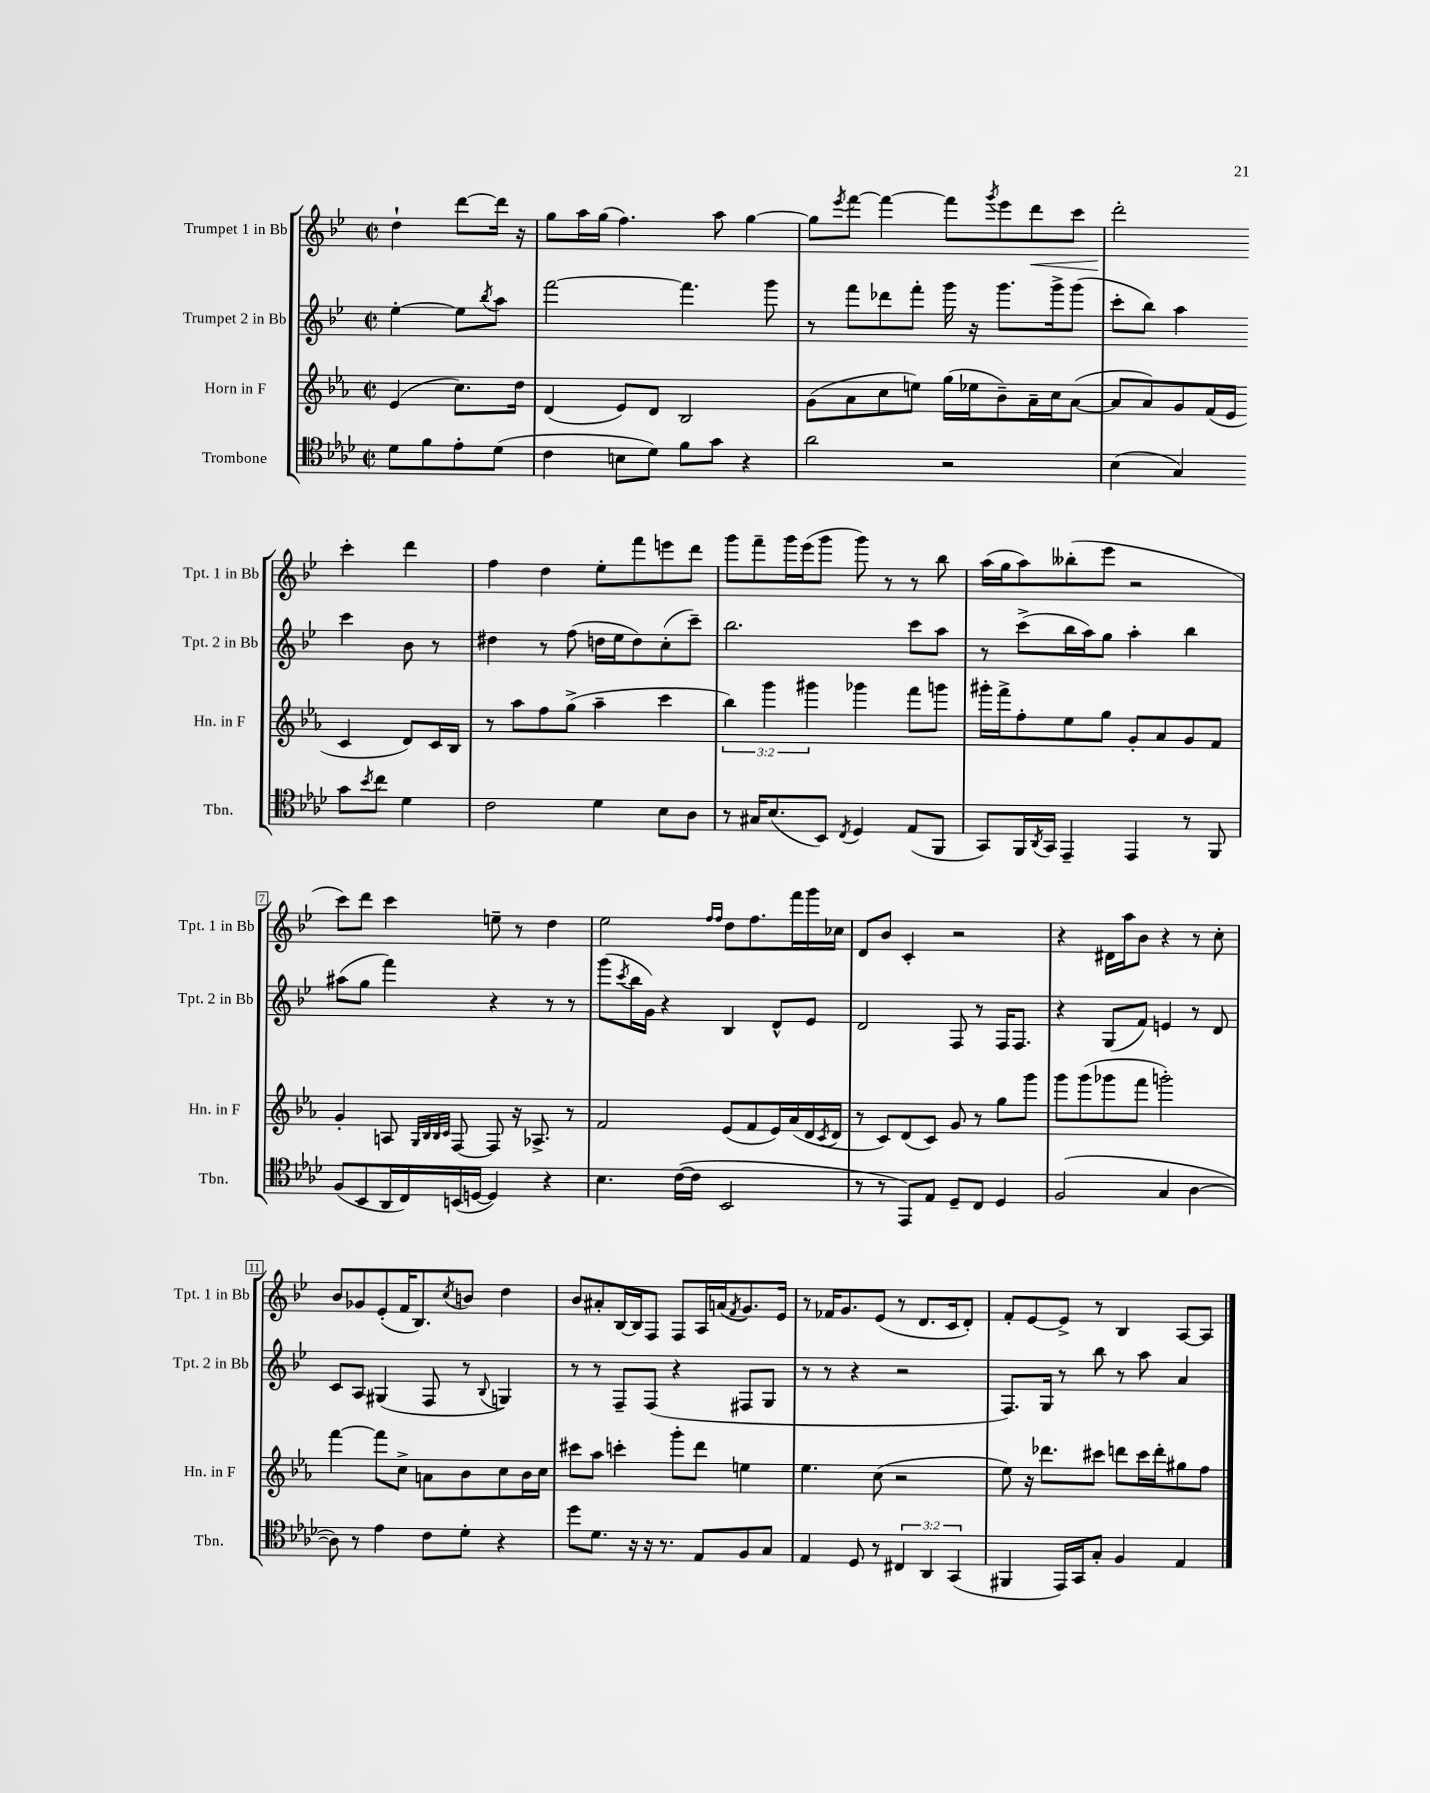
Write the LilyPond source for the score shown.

<<
\new StaffGroup <<
\new Staff = "s0" \with { instrumentName = "Trumpet 1 in Bb" shortInstrumentName = "Tpt. 1 in Bb" } {
    \clef treble \key bes \major \defaultTimeSignature \time 2/2 \partial 2
    d''4-! d'''8~ d'''16 r16 |
    g''8 a''16 g''16( f''4.) a''8 g''4~ |
    g''8 \acciaccatura { ees'''8 } f'''8~ f'''4~ f'''8 \acciaccatura { g'''8 } ees'''8 d'''8\< c'''8 |
    d'''2-.\! c'''4-. d'''4 |
    f''4 d''4 ees''8-. f'''8 e'''8 d'''8 |
    g'''8 f'''8-- g'''16 ees'''16( g'''8 g'''8) r8 r8 bes''8 |
    a''16( g''16 a''8) beses''8-.( ees'''8 r2 |
    c'''8) d'''8 c'''4 e''8-- r8 d''4 |
    ees''2 \grace { f''16 f''16 } d''8 f''8. f'''16 g'''16 ces''16 |
    d'8 bes'8 c'4-. r2 |
    r4 dis'16 a''16 bes'8 r4 r8 c''8-. |
    bes'8 ges'8 ees'8-.( f'16 bes8.) \acciaccatura { c''8 } b'8 d''4 |
    bes'8 ais'8-. bes16~ bes16 f8 f8 a16 a'16( \acciaccatura { f'8 } g'8.) ees'16 |
    r8 fes'16 g'8. ees'8( r8 d'8. c'16 d'8-.) |
    f'8-. ees'8~ ees'8-> r8 bes4 a8~ a8 \bar "|." |
}
\new Staff = "s1" \with { instrumentName = "Trumpet 2 in Bb" shortInstrumentName = "Tpt. 2 in Bb" } {
    \clef treble \key bes \major \defaultTimeSignature \time 2/2 \partial 2
    ees''4~-. ees''8 \acciaccatura { bes''8 } a''8 |
    f'''2~ f'''4. g'''8 |
    r8 f'''8 des'''8 f'''8-. g'''16 r16 g'''8. g'''16-> g'''8( |
    c'''8-. bes''8) a''4 c'''4 bes'8 r8 |
    dis''4 r8 f''8( d''16 ees''16 d''8) c''8-.( c'''8--) |
    bes''2. c'''8 a''8 |
    r8 c'''8->( bes''16 a''16) g''8 a''4-. bes''4 |
    ais''8( g''8 f'''4) r4 r8 r8 |
    g'''8( \acciaccatura { c'''8 } bes''16 g'16) r4 bes4 d'8-^ ees'8 |
    d'2 f8 r8 f16 f8. |
    r4 g8( f'8) e'4 r8 d'8 |
    c'8 a8 gis4( f8 r8 \appoggiatura { bes8 } g4) |
    r8 r8 f8-- f8( r4 fis8 g8 |
    r8 r8 r4 r2 |
    f8.) g16 r8 bes''8 r8 a''8 a'4 \bar "|." |
}
\new Staff = "s2" \with { instrumentName = "Horn in F" shortInstrumentName = "Hn. in F" } {
    \clef treble \key ees \major \defaultTimeSignature \time 2/2 \override Staff.TupletNumber.text = #tuplet-number::calc-fraction-text \partial 2
    ees'4( c''8.) d''16 |
    d'4( ees'8) d'8 bes2 |
    g'8( aes'8 c''8 e''8) g''16( ees''16 bes'8--) aes'16-- c''16 aes'8~( |
    aes'8 aes'8) g'8 f'16( ees'16 c'4 d'8) c'16 bes16 |
    r8 aes''8 f''8 g''8->( aes''4-- c'''4 |
    \tuplet 3/2 { bes''4) g'''4 gis'''4 } ges'''4 f'''8 g'''8 |
    gis'''16-. f'''16-> f''8-. ees''8 g''8 g'8-. aes'8 g'8 f'8 |
    g'4-. a8 \grace { g32 bes32 bes32 c'32 } f8~ f8 r16 aes8.-> r8 |
    f'2 ees'8( f'8 ees'16) aes'16( d'16 \acciaccatura { c'8 } d'16 |
    r8 c'8) d'8( c'8) g'8 r8 g''8 g'''8 |
    g'''8 g'''8( ges'''8 f'''8 g'''2-.) |
    f'''4~ f'''8 c''8-> a'8 bes'8 c''8 bes'16 c''16 |
    cis'''8 aes''8 c'''4-. g'''8-. d'''8 e''4 |
    ees''4. c''8( r2 |
    ees''8) r16 des'''8. cis'''8 d'''8 cis'''16 d'''16-. gis''8 f''8 \bar "|." |
}
\new Staff = "s3" \with { instrumentName = "Trombone" shortInstrumentName = "Tbn." } {
    \clef tenor \key aes \major \defaultTimeSignature \time 2/2 \override Staff.TupletNumber.text = #tuplet-number::calc-fraction-text \partial 2
    des'8 f'8 ees'8-. des'8( |
    c'4 b8 des'8) f'8 g'8 r4 |
    aes'2 r2 |
    bes4( g4) g'8 \acciaccatura { bes'8 } c''8 des'4 |
    c'2 des'4 bes8 aes8 |
    r8 gis16 bes8.( bes,8) \acciaccatura { c8 } des4 ees8( f,8 |
    g,8) f,16 \acciaccatura { aes,8 } g,16 ees,4-- ees,4 r8 f,8 |
    f8( bes,8 aes,16 c16) b,16( d16~ d4) r4 |
    bes4. c'16~( c'16 bes,2 |
    r8 r8 ees,8) ees8 des8-- c8 des4 |
    f2( g4 aes4~ |
    aes8) r8 ees'4 c'8 des'8-. r4 |
    des''8 des'8. r16 r16 r8. ees8 f8 g8 |
    ees4 des8 r8 \tuplet 3/2 { cis4 aes,4 g,4( } |
    fis,4 ees,16) g,16 g8-. f4 ees4 \bar "|." |
}
>>
>>
\layout { \context { \Score \override BarNumber.stencil = #(make-stencil-boxer 0.1 0.3 ly:text-interface::print) } }
